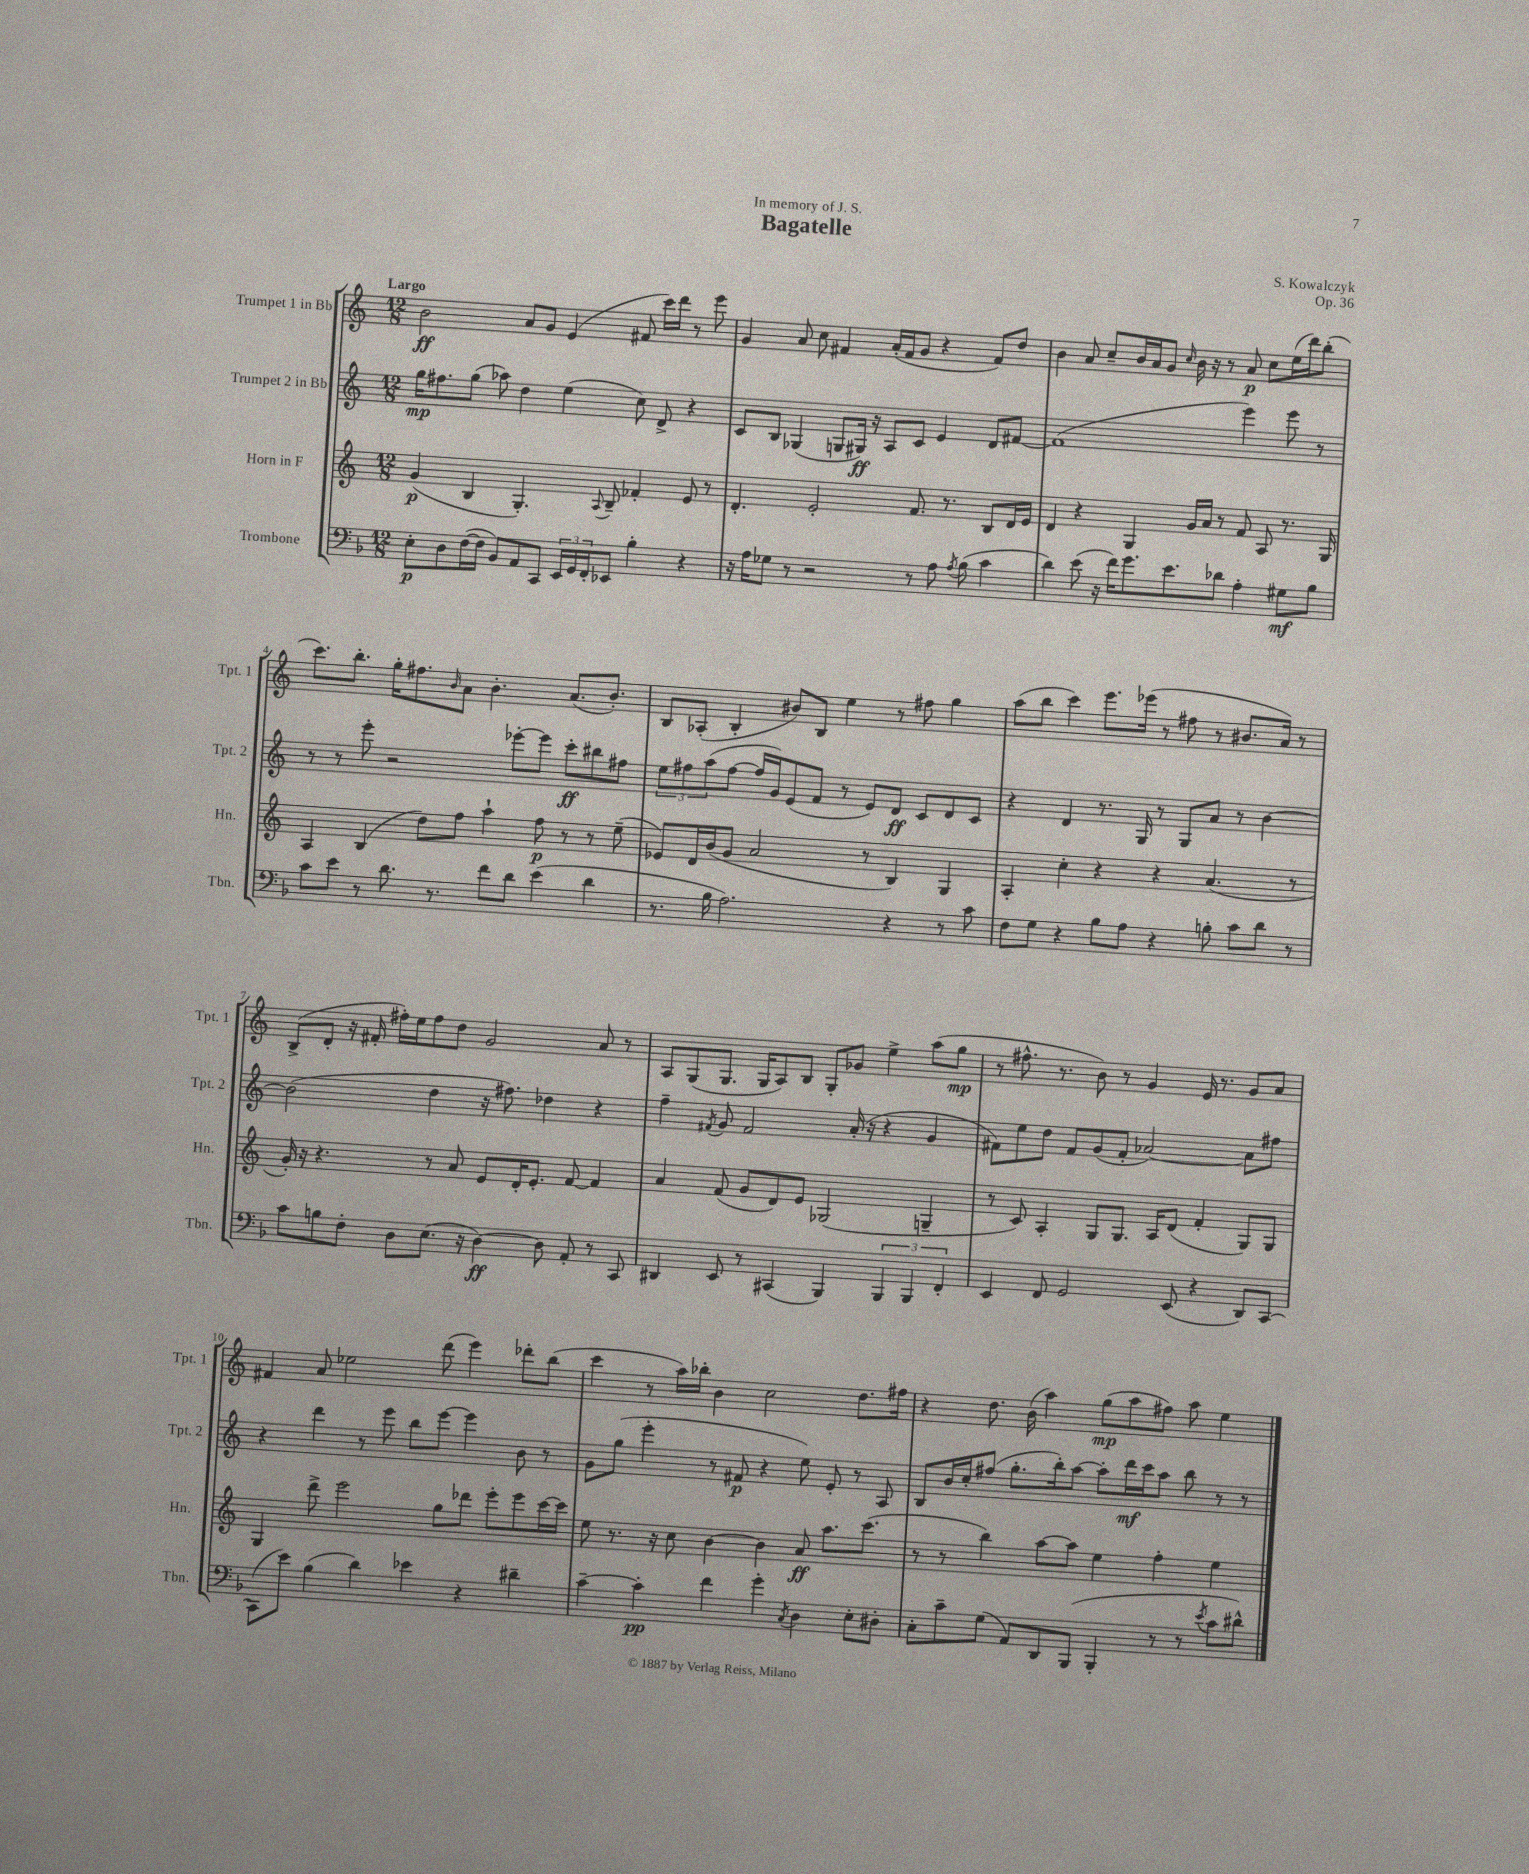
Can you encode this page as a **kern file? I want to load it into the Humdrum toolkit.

**kern	**kern	**kern	**kern
*staff4	*staff3	*staff2	*staff1
*clefF4	*clefG2	*clefG2	*clefG2
*k[b-]	*k[]	*k[]	*k[]
*M12/8	*M12/8	*M12/8	*M12/8
8E'\L	(4g/	16gg\LK	2b\
.	.	8.ff#\	.
8D\	.	.	.
([16F\L	4B/	(8gg\J	.
16F\]JJ	.	.	.
8BB-/L)	.	8aa-\)	.
8AA/	4.G'/)	4dd\	8a/L
8CC/J	.	.	8g/J
24EE/LL	.	(4ee\	(4e/
24GG/	.	.	.
24FF'/J	.	.	.
.	8qqA/	.	.
8EE-/J	8B~/	.	.
4B-'\	4f-'/	8cc\)	8f#/
.	.	8d^/	16ccc\LL)
.	.	.	16ddd\JJ
4r	8e/	4r	8r
.	8r	.	8eee\
=	=	=	=
16r	4.d'/	8c/L	4g/
16A\LK	.	.	.
8G-\J	.	8B/J	.
8r	.	(4G-/	8a/
2r	2e'/	.	8cc\
.	.	8G/L	4f#/
.	.	16G#/Jk)	.
.	.	16r	.
.	.	8A/L	(16a'/LL
.	.	.	16f#/J
8r	8.f/	8c/J	8g/J
8A\	.	4e/	4r
.	8.r	.	.
8qA/	.	.	.
(8B-\	.	.	.
4c\	8B/L	8d/L	8f#/L)
.	16d/L	[8f#/J	8dd/J
.	16e/JJ	.	.
=	=	=	=
4d\)	4d/	(1f#]	4b\
(8e\	4r	.	8a/
16r	.	.	8cc~/L
16f\LK)	.	.	.
8.g\	4G/	.	16b/L
.	.	.	16a/J
.	.	.	8g/J
8.e\	.	.	.
.	.	.	16qqcc/
.	16g/LL	.	16b\
.	16a/JJ	.	16r
8d-\J	8r	.	8r
4A'\	8f/	4eee\)	8a/
.	8A/	.	8cc\L
8G#\L	8.r	8eee\	(16ee\L
.	.	.	16ddd\J)
8B-\J	.	8r	(8bb'\J
.	16G/	.	.
=	=	=	=
8c\L	4A/	8r	8.ccc\L)
8e\J	.	8r	.
.	.	.	8.bb'\J
8r	(4B/	8eee'\	.
8.d\	.	2r	16gg'\LK
.	.	.	8.ff#\
.	8dd\L)	.	.
8.r	.	.	.
.	.	.	16qqb/
.	8ff\J	.	8a\J
8f\L	4aa`\	.	4.b'\
8d\J	.	[8eee-'\L	.
(4e\	8ff\	8eee-\]J	.
.	8r	8ccc'\L	(8.a/L
4d\	8r	8bb#\	.
.	.	.	8.b'/J)
.	(8ee~\	8ff#\J	.
=	=	=	=
8.r	8e-/L)	12ee\L	8B/L
.	.	12ff#\	.
.	16d/L	.	(8A-'/J
.	.	(12aa\	.
16B-\	(16b/J	.	.
2.A\)	8g/J	[8ff#\J	4B'/
.	2a/	16ff#/]LL	.
.	.	16g/J)	.
.	.	(8e/	8b#/L)
.	.	8f/J	8B/J
.	.	8r	4ee\
.	8r	8e/L)	.
4r	4B/)	8d/J	8r
.	.	8c/L	8ff#\
8r	4G/	8d/	4gg\
8c\	.	8c/J	.
=	=	=	=
8F\L	4A'/	4r	(8aa\L
8G\J	.	.	8bb\J
4r	4cc'\	4d/	4ccc\)
8B-\L	4r	8.r	8.eee\L
8A\J	.	.	.
.	.	16G/	(16eee-\Jk
4r	4r	8r	8r
.	.	8G/L	8ff#\
8B'\	(4.a/	8a/J	8r
8c\L	.	8r	8.b#/L
8d\J	.	[4b\	.
.	.	.	16a/Jk)
8r	8r	.	8r
=	=	=	=
8c\L	16g'/)	(2b\]	(8B^/L
.	16r	.	.
8B\	4.r	.	8d'/J
8F'\J	.	.	16r
.	.	.	16f#'/
8D\L	.	.	16ff#'\LL)
.	.	.	16ee\J
(8.E\J	8r	4dd\	8ff#\
.	8a/	.	8dd\J
16r	.	.	.
[4D\)	8e/L	16r	2g/
.	.	8.ff#\)	.
.	16d'/K	.	.
.	8.e'/J	.	.
8D\]	.	4dd-\	.
8AA'/	[8f/	.	.
8r	4f/]	4r	8a/
8CC/	.	.	8r
=	=	=	=
4DD#/	4a/	4ff~\	8A/L
.	.	.	(8G/
.	.	8qf#/	.
8EE/	(8f/	8g/	8.G/J
8r	8g/L	2f#/	.
.	.	.	16G/LK
(4CC#/	8d/)	.	8A/)
.	8e/J	.	8B/J
4BBB-/)	(2G-/	.	8G'/L
.	.	(16a'/	8g-/J
.	.	16r	.
6BBB-/	.	4r	4ee^\
6BBB-/	.	.	.
.	4G~/	4g/	(8aa\L
6FF'/	.	.	.
.	.	.	8gg\J
=	=	=	=
4EE/	8r	8f#\L)	8r
.	8c/)	8ee\	8.ff#^^\
8FF/	4A'/	8dd\J	.
.	.	.	8.r
2GG/	.	8f#/L	.
.	8G/L	(8g/	8b\)
.	8.G/J	8f#'/J	8r
.	.	[2a-/)	4g/
.	16A/LK	.	.
(8EE/	(8d/J	.	.
4r	4f'/	.	16e/
.	.	.	8.r
8DD/L)	8G/L)	8a-\]L	8g/L
[8CC/J	8G/J	8ff#\J	8a/J
=	=	=	=
(8CC\]L	4G/	4r	4f#/
8e\J)	.	.	.
(4B-\	8ddd^\	4ddd\	8a/
.	2eee\	.	2ee-\
4d\)	.	8r	.
.	.	8eee\	.
4e-\	.	8bb\L	.
.	8gg\L	[8eee\J	(8ddd\
4r	8ddd-\J	4eee\]	4eee\)
.	8eee'\L	.	.
4d#~\	8eee\	8b\	8ddd-'\L
.	[16ccc\L	8r	(8bb\J
.	16ccc\]JJ	.	.
=	=	=	=
[4c~\	8ee\	8g\L	4ccc\
.	8.r	(8gg\J	.
4c'\]	.	4eee'\	8r
.	16r	.	.
.	8cc\	.	16aa\LL)
.	.	.	16bb-'\JJ
4f\	[4b\	8r	4b\
.	.	8f#/	.
4g'\	4b\]	4r	2cc\
8qC/	.	.	.
4D\	8a/	8ee\)	.
.	8.aa\L	8e'/	.
8E'\L	.	8r	8.dd\L
.	(8.ccc\J	.	.
8D#'\J	.	8A/	.
.	.	.	16ff#\Jk
=	=	=	=
8C'\L	8r	8B/L	4r
8c~\	8r	16b/L	.
.	.	16cc'/J	.
(8G\J	4bb\)	(8ff#/J	8.dd\
8AA/L)	.	8.gg'\L	.
.	.	.	(16b\
8DD/	[8aa\L	.	4aa\)
.	.	16bb'\k)	.
(8BBB-/J	8aa\]J	[8aa\J	.
4BBB-'/	4ee\	8aa'\]L	(8gg\L
.	.	16ddd\L	8aa\
.	.	16ccc\J	.
8r	4ff'\	8aa\J	8ff#\J)
8r	.	8bb\	8aa\
8qe/	.	.	.
8c\L	4ee\	8r	4ee\
8d#^^\J)	.	8r	.
==	==	==	==
*-	*-	*-	*-
